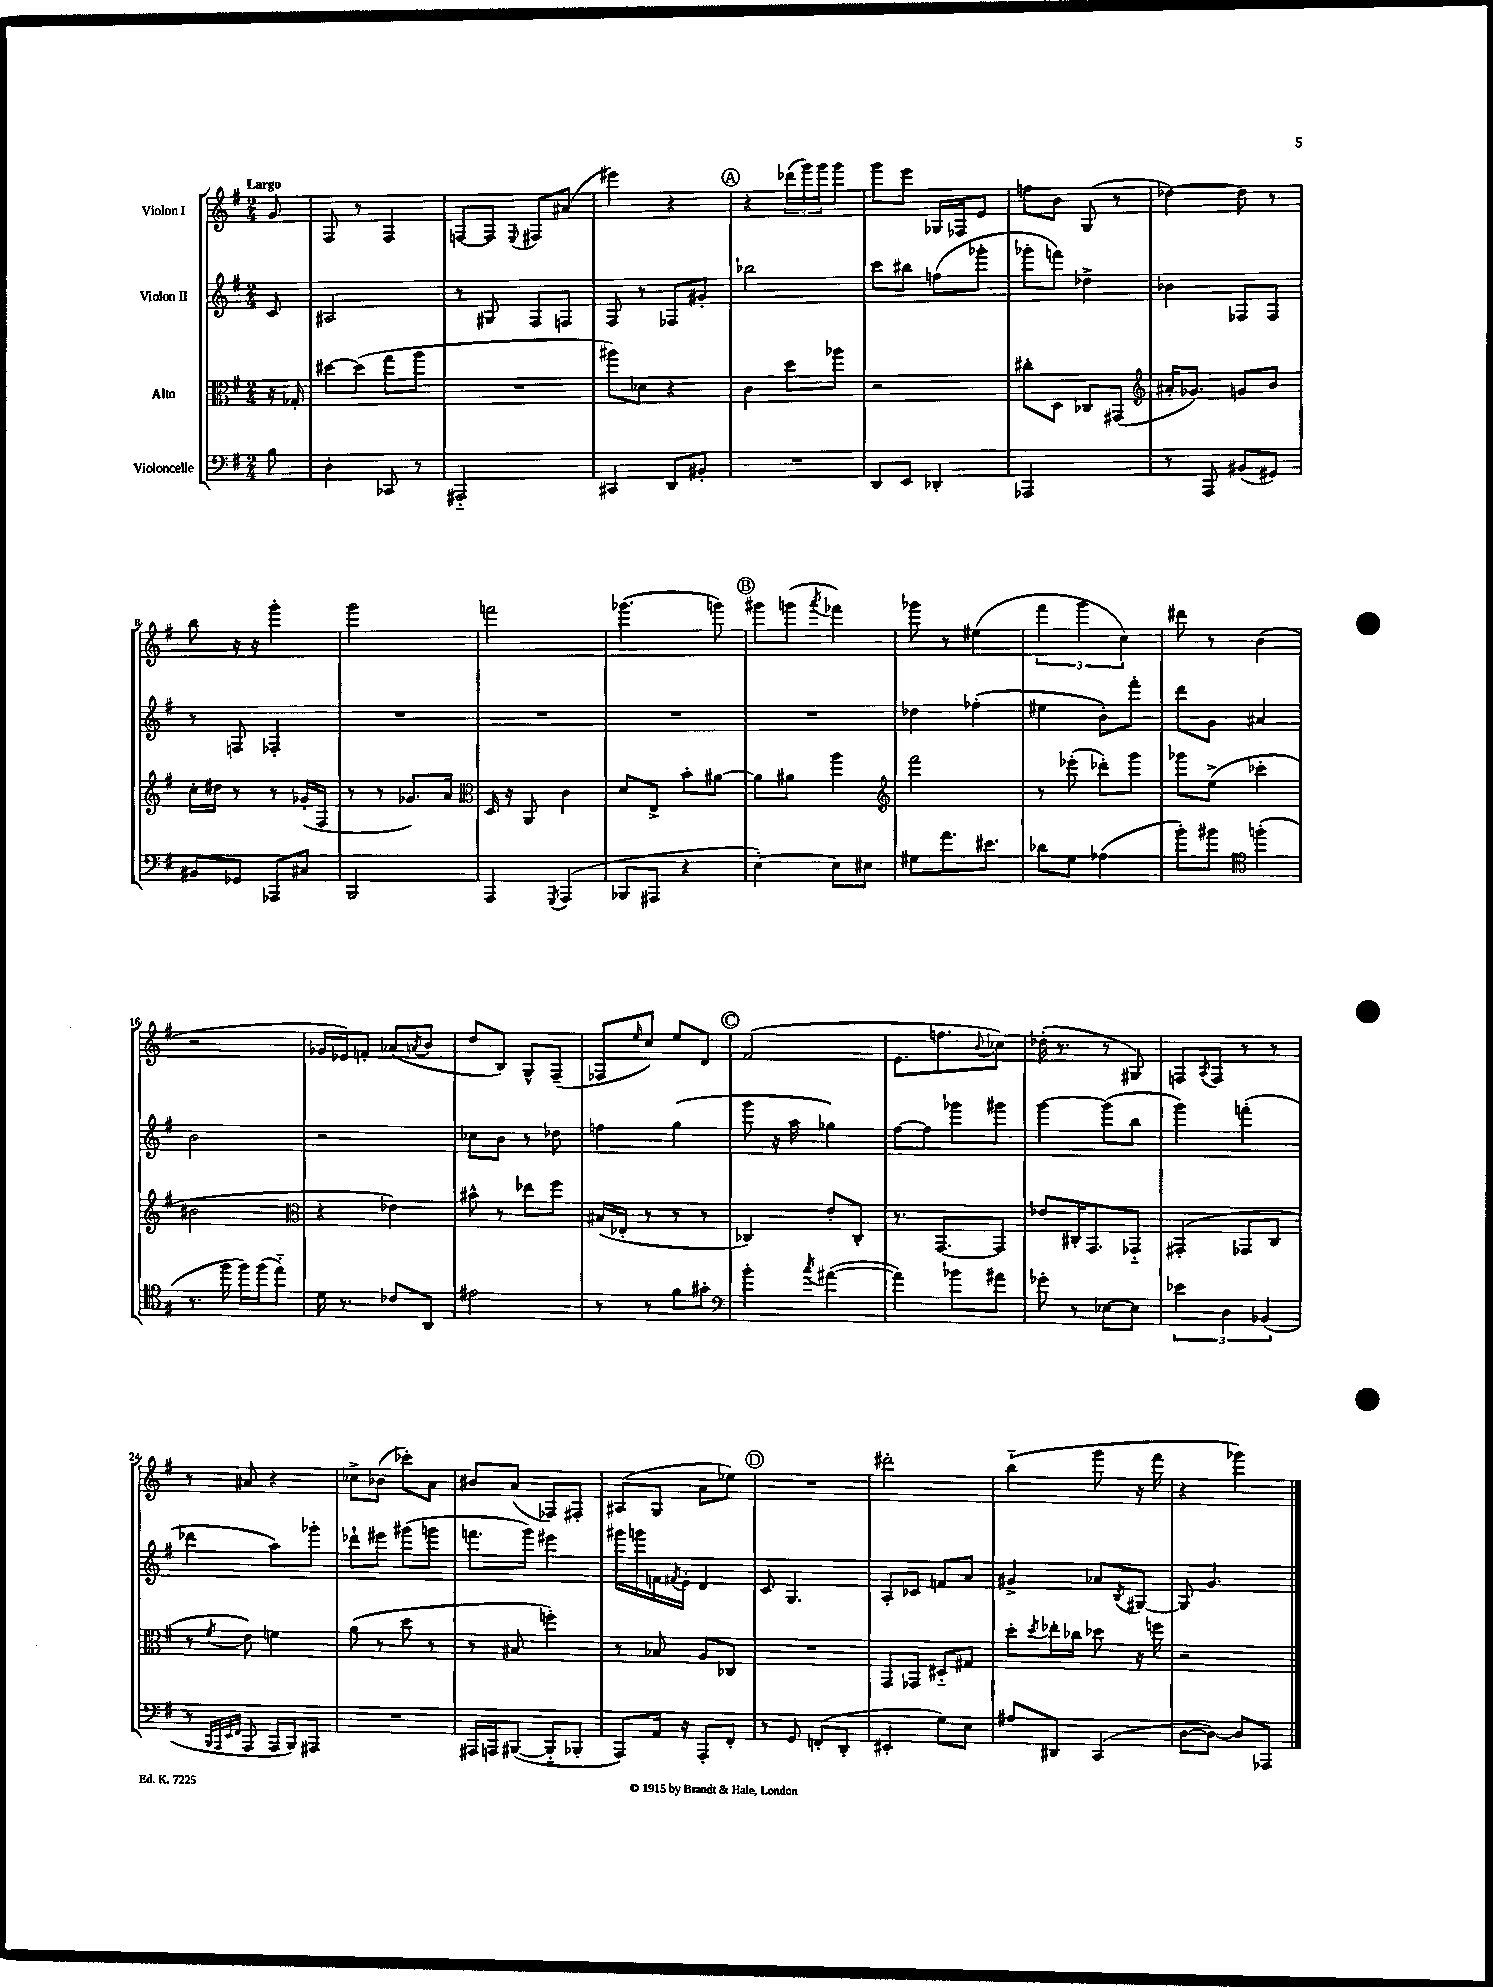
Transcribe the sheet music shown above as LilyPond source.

<<
\new StaffGroup <<
\new Staff = "s0" \with { instrumentName = "Violon I" } {
    \clef treble \key g \major \numericTimeSignature \time 2/4 \partial 8 \tempo "Largo"
    g'8 |
    fis8 r8 fis4 |
    f8~ f8 \appoggiatura { e8 } fis8 ais'8( |
    eis'''4) r4 |
    \mark \markup { \circle "A" } r4 \tuplet 3/2 { des'''16( g'''16) g'''16 } g'''8 |
    g'''8 e'''8 ges16 fes16 e'8 |
    f''8 b'8 g8( r8 |
    des''4~) des''8 r8 |
    b''8 r16 r16 g'''4-. |
    g'''2 |
    f'''2 |
    ges'''4.( g'''8) |
    \mark \markup { \circle "B" } gis'''8 g'''8( \acciaccatura { a'''8 } fes'''4) |
    ges'''8 r8 eis''4( |
    \tuplet 3/2 { fis'''4 g'''4 c''4) } |
    dis'''8 r8 b'4( |
    r2 |
    ges'16 ees'16) f'8-. aes'8( \acciaccatura { a'8 } b'8 |
    d''8 b8) g8-^ fis8--( |
    fes8 \grace { e''16 } c''8) e''8 d'8 |
    \mark \markup { \circle "C" } fis'2( |
    e'8. f''8. \appoggiatura { b'8 } ces''8) |
    des''16-.( r8. r8 gis8) |
    f8 \acciaccatura { a8 } f8 r8 r8 |
    r8 ais'8 r4 |
    ces''8-> bes'8( ces'''8-.) a'8 |
    bis'8 a'8( fes8) fis8-. |
    ais8( g8 a'8 ees''8) |
    \mark \markup { \circle "D" } R2 |
    dis'''2-. |
    b''4-_( g'''8 r16 fis'''16 |
    r4 ges'''4) \bar "|." |
}
\new Staff = "s1" \with { instrumentName = "Violon II" } {
    \clef treble \key g \major \numericTimeSignature \time 2/4 \partial 8
    c'8 |
    ais2 |
    r8 gis8 fis8 f8 |
    fis8 r8 fes8 gis'8-. |
    \mark \markup { \circle "A" } bes''2 |
    c'''8 bis''8 f''8( ges'''8-. |
    ges'''8-. f'''8) des''4-> |
    bes'4 fes8 fes8 |
    r8 f8 fes4-. |
    R2 |
    R2 |
    R2 |
    \mark \markup { \circle "B" } R2 |
    des''4 fes''4-.( |
    eis''4 b'8-.) fis'''8-. |
    d'''8 g'8 ais'4 |
    b'2 |
    r2 |
    ces''8 b'8 r8 des''8 |
    f''4 g''4( |
    \mark \markup { \circle "C" } g'''8 r16 a''16 ges''4) |
    fis''8~ fis''8 ges'''8 gis'''8 |
    g'''4~ g'''8( b''8 |
    g'''4) f'''4-.( |
    des'''4 a''8) ges'''8-. |
    des'''8-! eis'''8 gis'''8( g'''8 |
    f'''8. g'''16) eis'''4 |
    gis'''16 g'''16 f'16 \acciaccatura { fis'8 } e'16-. d'4 |
    \mark \markup { \circle "D" } c'8 g4. |
    a8-. ces'8 f'8 a'8 |
    gis'4-> aes'8 \acciaccatura { b8 } gis8~ |
    gis8 g'4. \bar "|." |
}
\new Staff = "s2" \with { instrumentName = "Alto" } {
    \clef alto \key g \major \numericTimeSignature \time 2/4 \partial 8
    r16 ges16-. |
    dis''8~ dis''8( g''8 a''8 |
    R2 |
    ais''8) des'8 r4 |
    \mark \markup { \circle "A" } c'4 d''8 aes''8 |
    r2 |
    cis''8-. d8 ces8 gis,8( |
    \clef treble ais'16-. ges'8.) g'8 b'8 |
    c''16-. dis''16 r8 r8 ges'16-.( fis16 |
    r8 r8 ges'8.) a'16 |
    \clef alto d16 r16 a,8 c'4 |
    d'8 e8-> b'8-. ais'8~ |
    \mark \markup { \circle "B" } ais'8 ais'8 a''4 |
    \clef treble fis'''2 |
    r8 ees'''8-.( des'''8-.) g'''8 |
    ges'''8 e''8->( ces'''4-. |
    bis'2 |
    \clef alto r4 ees'4) |
    bis'8-^ r8 ees''8 fis''8 |
    bis16( ees16-. r8 r8 r8 |
    \mark \markup { \circle "C" } ces4) e'8-. ces8-. |
    r8. g,8.~ g,8 |
    ees'8 cis16-. g,8. ges,8-_ |
    gis,4-.( ges,8 c8 |
    r8 \acciaccatura { fis'8 } e'8) f'4 |
    a'8( r8 d''8 r8 |
    r8 bis8 f''4-.) |
    r8 bes8 a8 ces8 |
    \mark \markup { \circle "D" } R2 |
    g,8 ges,8 dis8-_ gis8 |
    d''8-. \acciaccatura { d''8 } ees''16-. ces''16 des''8 r16 f''16 |
    r2 \bar "|." |
}
\new Staff = "s3" \with { instrumentName = "Violoncelle" } {
    \clef bass \key g \major \numericTimeSignature \time 2/4 \partial 8
    b8 |
    d4-. ces,8 r8 |
    ais,,2-_ |
    cis,4 d,8 bis,8-. |
    \mark \markup { \circle "A" } R2 |
    d,8 e,8 des,4-. |
    aes,,2 |
    r8 a,,8 bis,8( gis,8) |
    bis,8 ges,8 aes,,8 cis8 |
    b,,2 |
    a,,4 \acciaccatura { g,,8 } a,,4( |
    bes,,8 ais,,8 r4 |
    \mark \markup { \circle "B" } e4~-.) e8 eis8 |
    gis8 a'8. eis'8. |
    des'8 g8 aes4( |
    b'8-.) bis'8 \clef tenor f''4-.( |
    r8. fis''16 fis''16) fis''16( e''8-_) |
    d'16 r8. ces'8 a,8 |
    eis'2 |
    r8 r8 fis'8 gis'8-. |
    \mark \markup { \circle "C" } \clef bass b'4-. \acciaccatura { c''8 } ais'4~( |
    ais'4) bes'8 ais'8 |
    ges'8-. r8 ees8~ ees8 |
    \tuplet 3/2 { ees'4 d4 bes,4( } |
    r8 \grace { b,,32 a,,32 e,32 fis,32 } a,,8 a,,16 b,,16) ais,,8 |
    R2 |
    ais,,16 a,,16 bis,,8~( bis,,8-_ bes,,8-. |
    a,,8) a,16 r16 a,,8-. fis,8-. |
    \mark \markup { \circle "D" } r8 g,8 f,8-.( d,8-. |
    eis,4-. g8) e8 |
    ais8 dis,8 c,4( |
    d8~ d8~) d8 aes,,8 \bar "|." |
}
>>
>>
